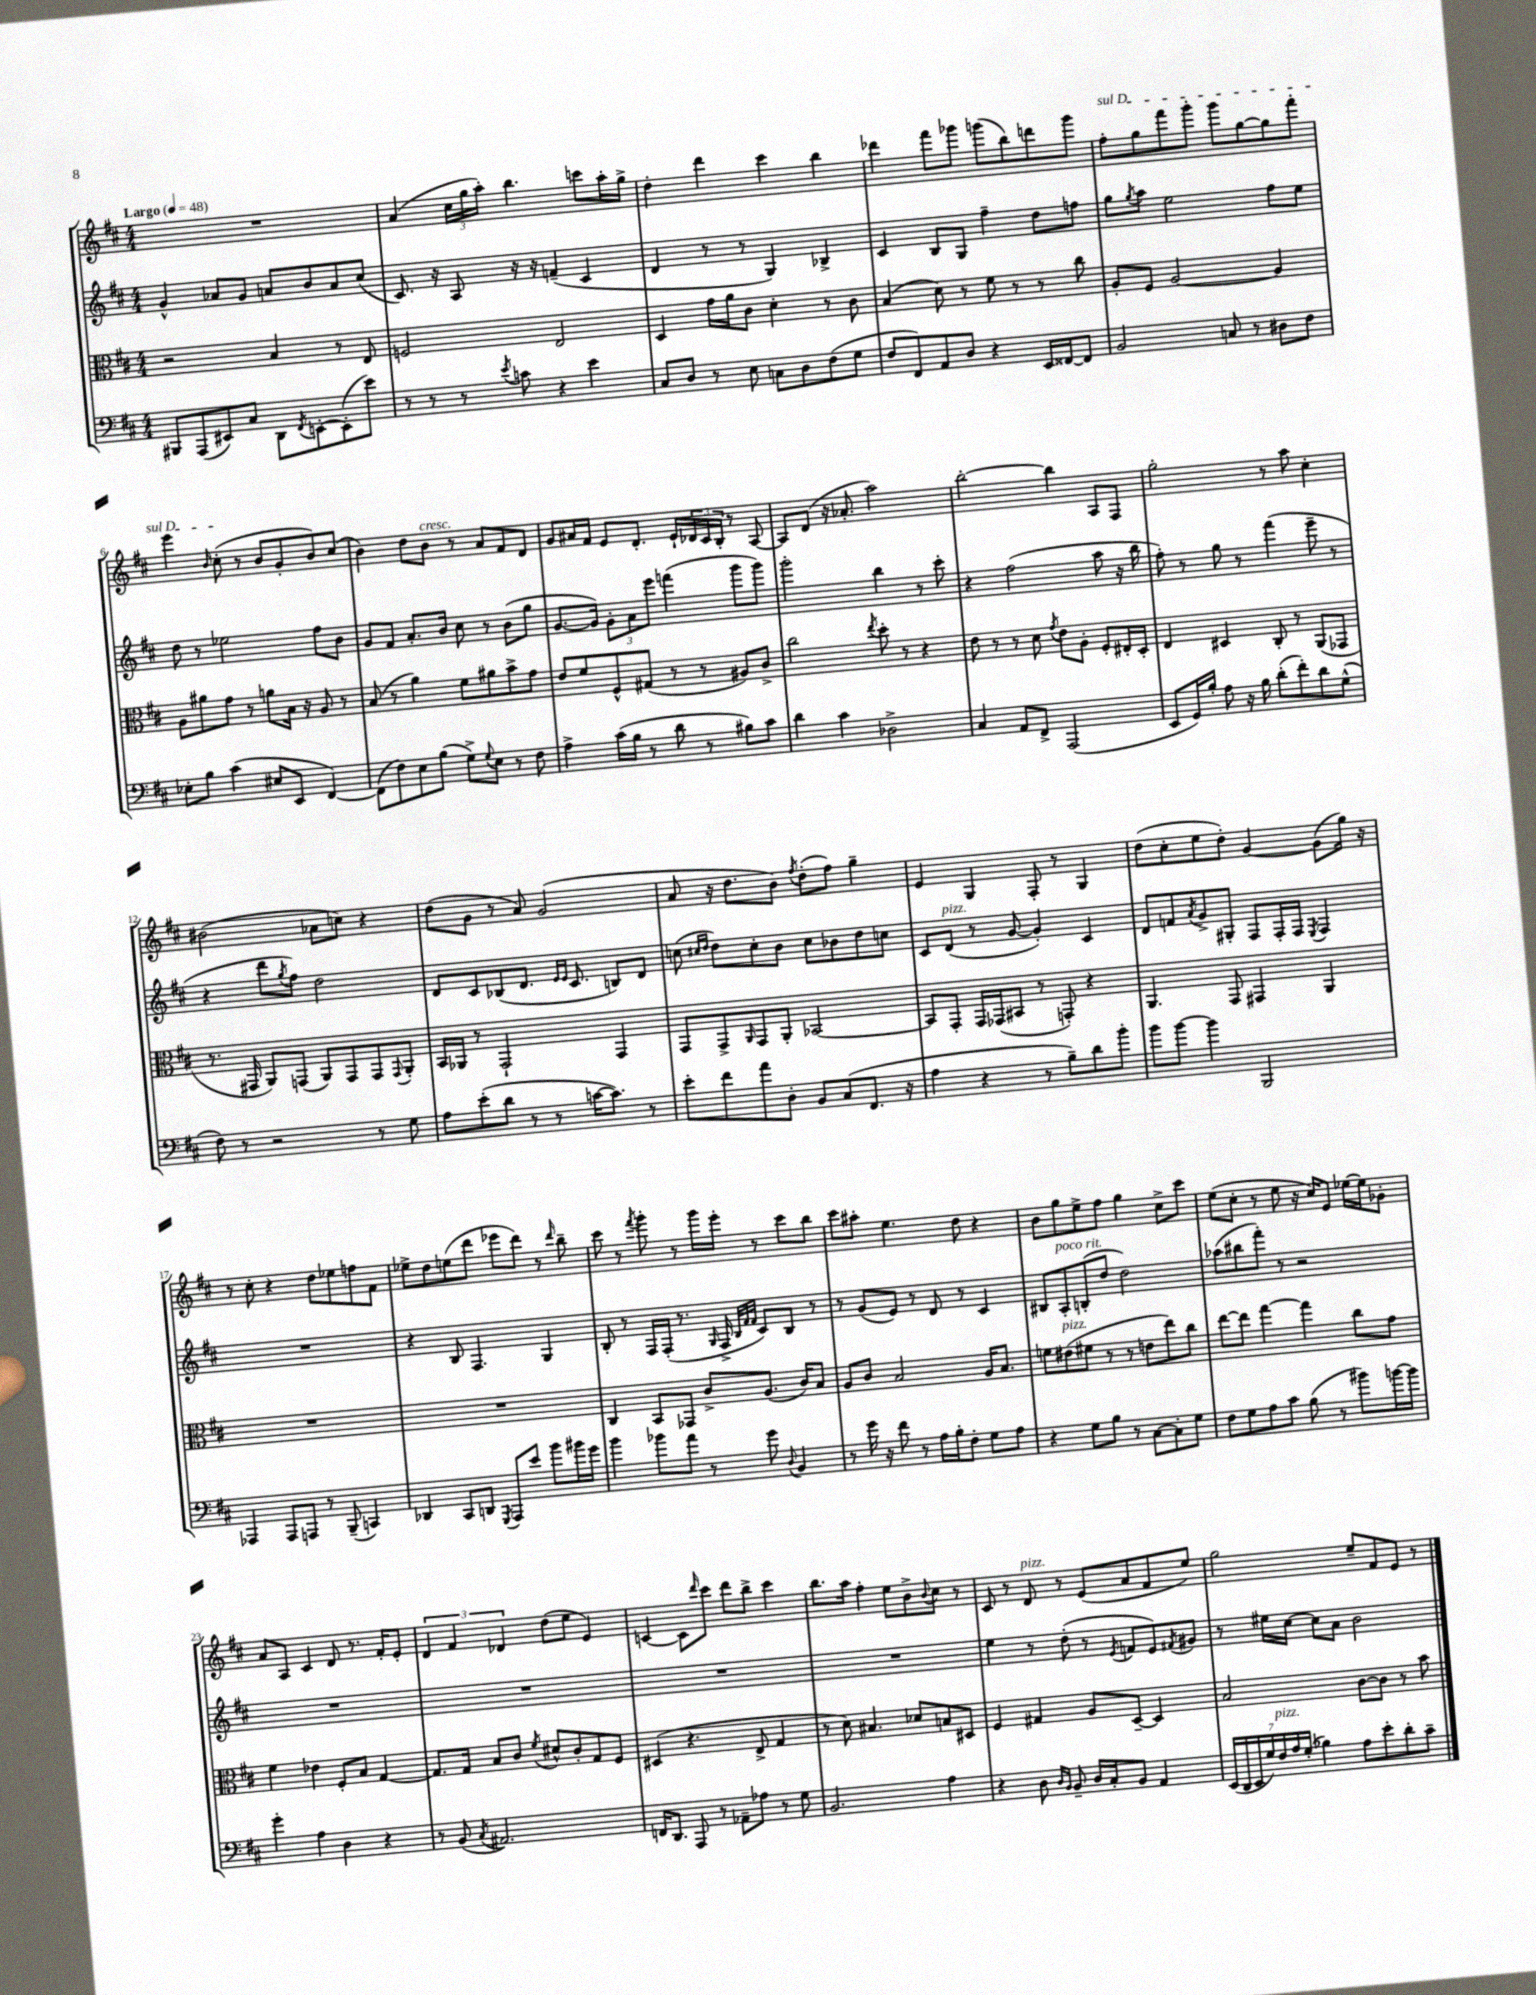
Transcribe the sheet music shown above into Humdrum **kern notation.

**kern	**kern	**kern	**kern
*staff4	*staff3	*staff2	*staff1
*clefF4	*clefC3	*clefG2	*clefG2
*k[f#c#]	*k[f#c#]	*k[f#c#]	*k[f#c#]
*M4/4	*M4/4	*M4/4	*M4/4
*MM48	*MM48	*MM48	*MM48
8BBB#/L	2r	4g^^/	1r
(8AAA/	.	.	.
8EE#/)	.	8a-/L	.
8C#/J	.	8g/J	.
8DD\L	4B/	8a/L	.
8qFF#/	.	.	.
[8EE'\	.	8b/	.
(8EE'\]	8r	8a/	.
8e\J)	8E/	(8cc#/J	.
=	=	=	=
8r	2F/	8.c#/)	(4a/
8r	.	.	.
.	.	16r	.
8r	.	8A/	24cc#\LL
.	.	.	24gg\
.	.	.	24aa'\JJ)
8qe/	.	.	.
8c\	.	16r	4.bb\
.	.	16r	.
4r	2E/	(4f~/	.
4e\	.	4c#/	8ccc\L
.	.	.	16aa'\L
.	.	.	16gg^\JJ
=	=	=	=
8C#/L	4D/	4d/	4dd'\
8D/J	.	.	.
8r	16g\LL	8r	4ddd\
.	16a\J	.	.
8E\	8c#\J	8r	.
8C\L	4d'\	4G/)	4ccc#\
8D\	.	.	.
(8F#\	8r	4B-^/	4bb\
8G\J	8c#\	.	.
=	=	=	=
8F#/L	(4B/	4c#/	4ddd-\
8FF#/)	.	.	.
8AA/	8d\)	8B/L	8fff#\L
8D/J	8r	8G/J	8ggg-\J
4r	8f#\	4ff#~\	(8ggg\L
.	8r	.	8bb\)
16EE/LL	8r	8dd\L	8ddd\
[16FF##/J	.	.	.
8FF##/]J	8cc#\	8ff\J	8ggg\J
=	=	=	=
2BB/	8A'/L	8gg\L	8ff#'\L
.	.	8qgg/	.
.	8F#/J	8aa\J	8gg\
.	[2A/	2ee\	8fff#\
.	.	.	8ggg'\J
8C/	.	.	8ggg\L
8r	.	.	[8gg\
8D#\L	4A/]	8ff#\L	8gg\]
8F#\J	.	8ee\J	8fff#'\J
=	=	=	=
8E-'\L	8A\L	8dd\	4eee\
8B\J	8a#\	8r	.
.	.	.	16qqb/
(4c#\	8g\J	2ee-\	(8cc#'\
.	8r	.	8r
8E#/L	8a\L	.	8b/L
8EE/J	16B\Jk	.	8g'/
.	16r	.	.
[4FF#/)	8A/	8ff#\L	8b/)
.	8r	8b\J	(8cc#/J
=	=	=	=
(8FF#\]L	(8B/	8g/L	4b\)
8F#\)	8r	8f#/J	.
8E\	4a\)	8.a'/L	8dd\L
(8B\J	.	.	8b\J
.	.	16b/Jk	.
8G^\L)	8f#\L	8cc#\	8r
8qqG/	.	.	.
8E\J	8a#\	8r	8a/L
8r	8b^\	(8b\L	8f#/
8F#\	8g\J	8gg\J	8d/J
=	=	=	=
4A^\	8e/L	[8.g/L	8g/L
.	8f#/	.	16a#/L
.	.	16g/]Jk)	16f#/JJ
(16c#\LL	8F#^^/	12g'\L	8e/L
16B\JJ	.	.	.
.	.	12a\	.
8r	(8G#/J	.	8.d'/J
.	.	12eee\J	.
8d\	8r	(4fff\	.
.	.	.	16e`/LL
8r	8r	.	24d-/
.	.	.	24c#/
.	.	.	24B'/JJ
8B#\L)	8A#/L)	8ggg\L	8r
8c#\J	8c#^/J	8ggg\J)	[8A/
=	=	=	=
4d\	2cc#\	2ggg'\	8A/]L
.	.	.	(8d/J
4c#\	.	.	16r
.	.	.	8.a-'/
.	8qee/	.	.
2D-^\	8dd'\	4bb\	2aa\)
.	8r	.	.
.	4r	8r	.
.	.	8ccc#'\	.
=	=	=	=
4C#/	8e\	4r	[2bb'\
.	8r	.	.
8AA/L	8r	(2ff#\	.
8FF#^/J	8d\	.	.
.	8qg/	.	.
(2AAA/	8e\L	.	4bb\]
.	8A'\J	.	.
.	8F#'/L	8aa\	8A/L
.	16E#'/L	16r	8F#/J
.	16D'/JJ	16bb\	.
=	=	=	=
8EE/L	4E/	8ff#'\)	2gg'\
16GG/L)	.	8r	.
16B'/JJ	.	.	.
8A\	4D#/	8gg\	.
16r	.	8r	.
16B\	.	.	.
(8d'\L	8C#'/	(4fff#\	8r
8f#'\)	8r	.	8aa\
8d\	(8AA/L	8eee~\	4cc#'\
(8G^^\J	8GG-/J	8r	.
=	=	=	=
8F#\)	8.r	4r	(2b#\
8r	.	.	.
.	16GG#/	.	.
2r	8AA/L)	8ddd\L	.
.	.	8qgg/	.
.	(8GG/J	8ff#\J)	.
.	8AA/L)	2dd\	8a-\L
.	8GG/	.	8cc\J)
8r	8GG/	.	4r
.	8qqGG/	.	.
8G\	8AA'/J	.	.
=	=	=	=
8A\L	16BB/LL	8d/L	(8dd\L
.	16AA-/JJ	.	.
(8e'\	8r	8c#/	8g\J
8d\J	2GG`/	(8B-/	8r
8r	.	8.d/J	8a/)
8r	.	.	(2g/
.	.	16qqe/LL	.
.	.	16qqe/JJ	.
.	.	8.c#/	.
[16c\LK	.	.	.
8.c\]J)	.	.	.
.	4GG/	8B/L)	.
8r	.	8d/J	.
=	=	=	=
8e'\L	8GG/L	(8cc\	8a/
.	.	16qqcc#/LL	.
.	.	16qqdd/JJ	.
8f#\	8GG^/	8dd\L)	16r
.	.	.	8.dd\L
.	16qqAA/	.	.
8a\	8GG/	8cc#'\	.
8D'\J	8AA'/J	8b\J	8b\J)
.	.	.	8qff#/
8BB/L	[2BB-/	8cc#\L	(8dd'\L
(8C#/	.	8b-\	8ff#\J)
8.FF#/J	.	8dd\	4gg~\
.	.	8cc\J	.
16r	.	.	.
=	=	=	=
4A\	8BB-/]L	8c#/L	4e/
.	8GG'/J	(8d/J	.
4r	16GG/LL	8r	4G/
.	(16GG-/J	.	.
.	8BB#/J	[8g/	.
8r	8r	4g'/])	8F#'/
8B~\L)	8GG'/)	.	8r
8d\	4r	4c#/	4G/
8b'\J	.	.	.
=	=	=	=
8b\L	4.AA/	8d/L	(8dd\L
[8b\J	.	8f/	8cc#'\
.	.	8qa/	.
4b\]	.	8g^/	8ee\
.	8GG/	8G#'/J	8dd'\J)
2BBB/	4GG#/	8F#/L	[4g/
.	.	16F#'/L	.
.	.	16F#/JJ	.
.	.	8qE/	.
.	4AA/	4F#/	(8g\]L
.	.	.	16gg\Jk)
.	.	.	16r
=	=	=	=
4AAA-/	1r	1r	8r
.	.	.	8cc#'\
8AAA-/L	.	.	4r
8AAA/J	.	.	.
8r	.	.	8dd\L
(8BBB~/	.	.	8ee-\
4CC/)	.	.	8ff\
.	.	.	8f#\J
=	=	=	=
4DD-/	1r	4r	8ee-^\L
.	.	.	8dd\
8CC#/L	.	8B/	(8ee\
8DD/J	.	4.F#/	8ddd\J
8qGGG/	.	.	.
8AAA/L	.	.	8eee-\L
8e/J	.	.	8ddd\J)
8b\L	.	4G/	8r
.	.	.	16qqddd/
16b#\L	.	.	8bb~\
16g\JJ	.	.	.
=	=	=	=
4b\	4C#/	8B'/	8ccc#\
.	.	8r	8r
.	.	.	8qfff#/
8b-\L	8BB/L	16F#/LL	8ggg'\
.	.	(16F#'/JJ	.
8a\J	8GG-/J	8.r	8r
8r	8c#^/L	.	16ggg\LL
.	.	16qqG/	.
.	.	16F#^/	16eee'\JJ
.	.	32qqB/LLL	.
.	.	32qqf#/	.
.	.	32qqf#/JJJ	.
8g\	(8.A/J	8c#/L)	8r
8qqD/	.	.	.
4BB/	.	8B/J	8ccc#\L
.	16c#/LK)	.	.
.	8B/J	8r	8bb\J
=	=	=	=
8r	8A/L	8r	8ccc#\L
16g\	8c#/J	(8g/L	8aa#'\J
16r	.	.	.
8f#\	2B/	8e/J)	4.ee\
8r	.	8r	.
16A\LL	.	8d/	.
16B'\J	.	.	.
8F#'\J	.	8r	8dd\
8G\L	16A/LK	4c#/	4r
.	8.B/J	.	.
8A\J	.	.	.
=	=	=	=
4r	8f\L	8B#/L	8b\L
.	(8e#\	8A'/	8gg\
8G\L	8f#\J	(8B'/	8ee^\
8B\J	8r	8dd/J	8ff#\J
8r	8r	2dd\)	4gg\
[8C#\L	8e\L	.	.
8C#'\]	8ee\)	.	8cc#^\L
8G\J	8cc#\J	.	8ccc#\J
=	=	=	=
8F#\L	[8ee\L	(8aa-\L	(8ee\L
8G\	8ee\]J	8bb#\	8cc#'\J
8A\	[4gg\	8fff#'\J)	8r
8c#\J	.	8r	8ee\
(8B\	4gg\]	2r	16r
.	.	.	16cc#/LK)
8r	.	.	8e/J
8b#\L)	8cc#\L	.	[16ee-\LL
.	.	.	16ee-\]J
[16b\L	8g\J	.	8g-'\J
16b\]JJ	.	.	.
=	=	=	=
4g'\	4f#\	1r	8a/L
.	.	.	8A/J
4A\	4e-\	.	4c#/
4D\	8F#'/L	.	8d/
.	8B/J	.	8.r
4r	[4G/	.	.
.	.	.	16f#'/LK
.	.	.	8e'/J
=	=	=	=
8r	8.G/]L	1r	6d/
(8BB/	.	.	.
.	.	.	6f#/
.	16G/Jk	.	.
8qC#/	.	.	.
2.AA#/)	8B/L	.	.
.	.	.	6d-/
.	8c#/J	.	.
.	8qf#/	.	.
.	8d#^^/L	.	(8dd\L
.	8c#'/	.	8ee\J
.	8G/	.	4e/)
.	8F#/J	.	.
=	=	=	=
16FF/LK	(4D#/	1r	[4c/
8.DD/J	.	.	.
8AAA/	4.r	.	8c\]L
.	.	.	16qqddd/
8r	.	.	8ccc#\J
8AA-~\L	.	.	8ddd\L
8A-\J	8E^/	.	8bb^\J
8r	4G/	.	4ccc#\
8G\	.	.	.
=	=	=	=
2.BB/	8r	1r	8.bb\L
.	8d\)	.	.
.	.	.	16aa\Jk
.	4.B#/	.	4ff#'\
.	.	.	8ee\L
.	8d-/L	.	8b^\
.	.	.	8qqb/
4A\	8B/	.	8cc#\J
.	8D#/J	.	8r
=	=	=	=
4r	4F#/	4ee\	8c#/
.	.	.	8r
8D\	4G#/	8r	8d/
16qqD/LL	.	.	.
16qqBB/JJ	.	.	.
8BB~/	.	(8dd'\	8r
16D/LL	8A/L	8r	(8e/L
16C#'/J	.	.	.
.	.	8qe/	.
8BB/J	[8D~/J	8f/L	8a/
4AA/	4D/]	8e/)	8f#/
.	.	8qf#/	.
.	.	8g#/J	8ee/J)
=	=	=	=
(28EE/LL	2B/	8r	2gg\
28DD/	.	.	.
28EE/	.	.	.
28G/)	.	.	.
.	.	16ee#\LL	.
28F#/	.	.	.
28A/	.	.	.
.	.	[16cc#\JJ	.
(28G'/JJ	.	.	.
4B-\)	.	8cc#\]L	.
.	.	8a\J	.
8A\L	[8c#\L	2b\	8ee~/L
8e'\	8c#\]J	.	8f#/
8d'\	8r	.	8e/J
8c#~\J	8b\	.	8r
==	==	==	==
*-	*-	*-	*-
